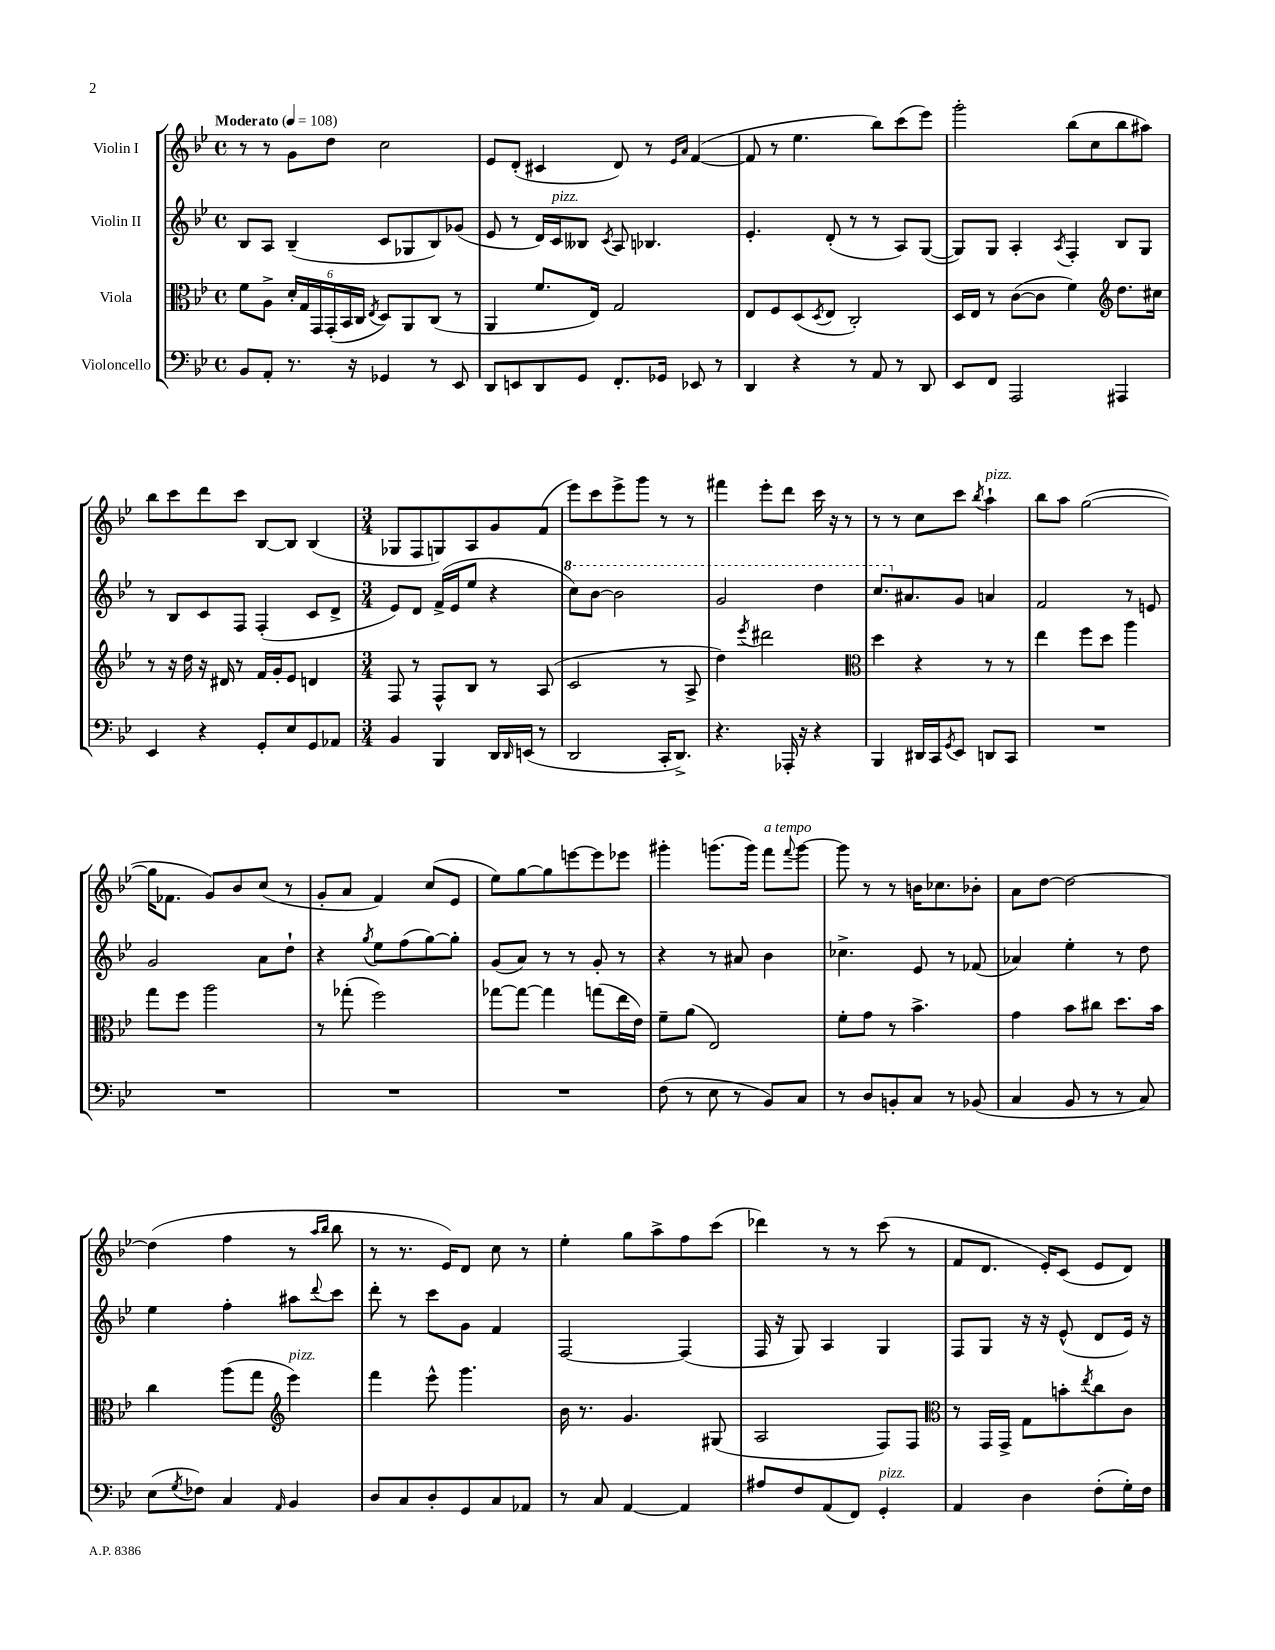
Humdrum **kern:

**kern	**kern	**kern	**kern
*staff4	*staff3	*staff2	*staff1
*clefF4	*clefC3	*clefG2	*clefG2
*k[b-e-]	*k[b-e-]	*k[b-e-]	*k[b-e-]
*M4/4	*M4/4	*M4/4	*M4/4
*met(c)	*met(c)	*met(c)	*met(c)
*MM108	*MM108	*MM108	*MM108
8BB-	8f	8B-	8r
8AA'	8A^	8A	8r
8.r	24d'	(4B-~	8g
.	24G	.	.
.	24GG	.	.
.	(24GG'	.	8dd
.	24BB-	.	.
16r	.	.	.
.	24C	.	.
.	8qE-	.	.
4GG-	8D)	8c	2cc
.	8AA	8G-	.
8r	(8C	8B-)	.
8EE-	8r	(8g-	.
=	=	=	=
8DD	4AA	8e-	8e-
8EE	.	8r	(8d'
8DD	8.f	16d)	4c#
.	.	16c	.
8GG	.	8B--	.
.	16E-)	.	.
.	.	8qc	.
8.FF'	2G	8A	8d)
.	.	4.B-	8r
16GG-	.	.	.
.	.	.	16qqe-
.	.	.	16qqa
8EE-	.	.	([4f
8r	.	.	.
=	=	=	=
4DD	8E-	4.e-'	8f]
.	8F	.	8r
4r	(8D	.	4.ee-
.	8qD	.	.
.	8E-	(8d'	.
8r	2C')	8r	.
8AA	.	8r	8bb-)
8r	.	8A)	(8ccc
8DD	.	([8G	8eee-)
=	=	=	=
8EE-	16D	8G])	2ggg'
.	16E-	.	.
8FF	8r	8G	.
2AAA	([8c	4A'	.
.	8c]	.	.
.	.	8qA	.
.	4f)	4F'	(8bb-
.	.	.	8cc
*	*clefG2	*	*
4AAA#	8.dd	8B-	8bb-
.	.	8G	8aa#)
.	16cc#	.	.
=	=	=	=
4EE-	8r	8r	8bb-
.	16r	8B-	8ccc
.	16dd	.	.
4r	16r	8c	8ddd
.	16d#	.	.
.	8r	8F	8ccc
8GG'	16f	(4F'	[8B-
.	16g'	.	.
8E-	8e-	.	8B-]
8GG	4d	8c	(4B-
8AA-	.	8d^	.
=	=	=	=
*M3/4	*M3/4	*M3/4	*M3/4
4BB-	8F	8e-)	8G-
.	8r	8d	8F
4BBB-	8F^^	(16f^	8G)
.	.	16e-	.
.	8B-	8ee-	8A
16DD	8r	4r	8g
16qqDD	.	.	.
(16EE	.	.	.
8r	(8A	.	(8f
=	=	=	=
2DD	2c	8ccc)	8eee-)
.	.	[8bb-	8ccc
.	.	2bb-]	8eee-^
.	.	.	8ggg
16CC'	8r	.	8r
8.DD^)	.	.	.
.	8A^	.	8r
=	=	=	=
4.r	4dd)	2gg	4fff#
.	8qeee-	.	.
.	2ddd#	.	8eee-'
16AAA-'	.	.	8ddd
16r	.	.	.
4r	.	4ddd	16ccc
.	.	.	16r
.	.	.	8r
=	=	=	=
*	*clefC3	*	*
4BBB-	4dd	8.ccc	8r
.	.	.	8r
.	.	8.a#	.
16DD#	4r	.	8cc
16CC	.	.	.
8qGG	.	.	.
8EE-	.	8g	8ccc
.	.	.	8qbb-
8DD	8r	4a	4aa`
8CC	8r	.	.
=	=	=	=
2.r	4ee-	2f	8bb-
.	.	.	8aa
.	8ff	.	([2gg
.	8dd	.	.
.	4aa	8r	.
.	.	8e	.
=	=	=	=
2.r	8gg	2g	16gg]
.	.	.	8.f-
.	8ff	.	.
.	2aa	.	8g)
.	.	.	8b-
.	.	8a	(8cc
.	.	8dd`	8r
=	=	=	=
2.r	8r	4r	8g'
.	(8gg-'	.	8a
.	.	8qgg	.
.	2ff)	8ee-	4f)
.	.	(8ff	.
.	.	[8gg)	(8cc
.	.	8gg']	8e-
=	=	=	=
2.r	[8gg-	(8g	8ee-)
.	8gg-_	8a)	[8gg
.	4gg-]	8r	8gg]
.	.	8r	[8eee
.	(8gg	8g'	8eee]
.	16ee-	8r	8eee-
.	16e-)	.	.
=	=	=	=
(8F	8f~	4r	4ggg#'
8r	(8a	.	.
8E-	2E-)	8r	(8.ggg
8r	.	8a#	.
.	.	.	16ggg)
8BB-)	.	4b-	8fff
.	.	.	8qqfff
8C	.	.	[8ggg
=	=	=	=
8r	8f'	4.cc-^	8ggg]
8D	8g	.	8r
8BB'	8r	.	8r
8C	4.b-^	8e-	16b
.	.	.	8.cc-
8r	.	8r	.
(8BB-	.	(8f-	8b-'
=	=	=	=
4C	4g	4a-)	8a
.	.	.	[8dd
8BB-	8b-	4ee-'	2dd_
8r	8cc#	.	.
8r	8.dd	8r	.
8C)	.	8dd	.
.	16b-	.	.
=	=	=	=
(8E-	4cc	4ee-	(4dd]
8qG	.	.	.
8F-)	.	.	.
4C	(8aa	4ff'	4ff
.	8gg	.	.
*	*clefG2	*	*
16qqAA	.	.	.
4BB-	4eee-)	8aa#	8r
.	.	.	16qqaa
.	.	8qqddd	16qqbb-
.	.	8ccc	8bb-
=	=	=	=
8D	4fff	8ddd'	8r
8C	.	8r	8.r
8D'	8eee-^^	8ccc	.
.	.	.	16e-)
8GG	4.ggg	8g	8d
8C	.	4f	8cc
8AA-	.	.	8r
=	=	=	=
8r	16b-	[2F	4ee-'
.	8.r	.	.
8C	.	.	.
[4AA	4.g	.	8gg
.	.	.	8aa^
4AA]	.	(4F]	8ff
.	(8G#	.	(8ccc
=	=	=	=
8A#	2A	16F	4ddd-)
.	.	16r	.
8F	.	8G)	.
(8AA	.	4A	8r
8FF)	.	.	8r
4GG'	8F)	4G	(8ccc
.	8F	.	8r
=	=	=	=
*	*clefC3	*	*
4AA	8r	8F	8f
.	16GG	8G	8.d
.	16GG^	.	.
4D	8G	16r	.
.	.	16r	16e-')
.	8b'	(8e-^^	(8c
.	8qee-	.	.
(8F'	8cc	8d	8e-
16G')	8c	16e-)	8d)
16F	.	16r	.
==	==	==	==
*-	*-	*-	*-
